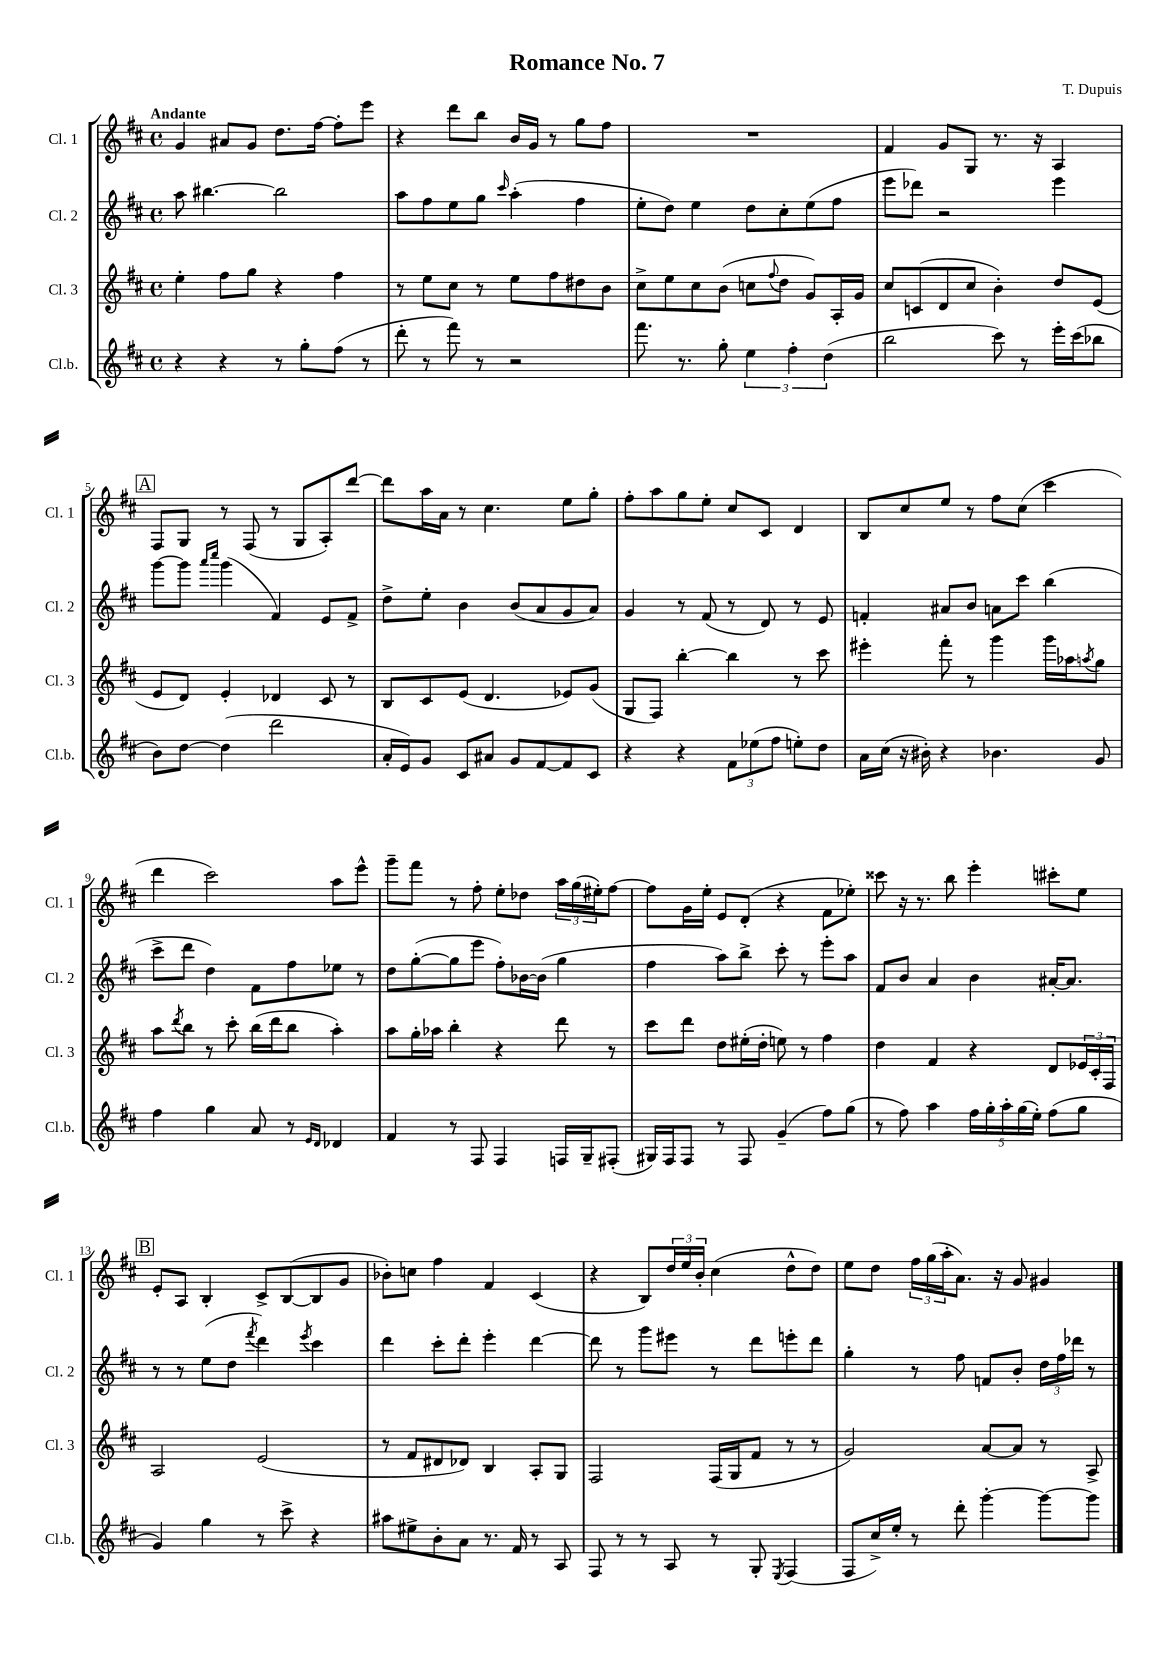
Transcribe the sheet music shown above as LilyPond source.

\header { title = "Romance No. 7" composer = "T. Dupuis" }
<<
\new StaffGroup <<
\new Staff = "s0" \with { instrumentName = "Cl. 1" shortInstrumentName = "Cl. 1" } {
    \clef treble \key d \major \defaultTimeSignature \time 4/4 \tempo "Andante"
    g'4 ais'8 g'8 d''8. fis''16~ fis''8-. e'''8 |
    r4 d'''8 b''8 b'16 g'16 r8 g''8 fis''8 |
    R1 |
    fis'4 g'8 g8 r8. r16 a4 |
    \mark \markup { \box "A" } fis8 g8 r8 fis8( r8 g8 a8-.) d'''8~ |
    d'''8 a''16 a'16 r8 cis''4. e''8 g''8-. |
    fis''8-. a''8 g''8 e''8-. cis''8 cis'8 d'4 |
    b8 cis''8 e''8 r8 fis''8 cis''8( cis'''4 |
    d'''4 cis'''2) a''8 e'''8-^ |
    g'''8-- fis'''8 r8 fis''8-. e''8-. des''8 \tuplet 3/2 { a''16 g''16( eis''16-.) } fis''8~ |
    fis''8 g'16 e''16-. e'8 d'8-.( r4 fis'8 ees''8-.) |
    cisis'''8 r16 r8. b''8 e'''4-. cis'''8-. e''8 |
    \mark \markup { \box "B" } e'8-. a8 b4-. cis'8-> b8~( b8 g'8 |
    bes'8-.) c''8 fis''4 fis'4 cis'4( |
    r4 b8) \tuplet 3/2 { d''16 e''16 b'16-. } cis''4( d''8-^ d''8) |
    e''8 d''8 \tuplet 3/2 { fis''16 g''16( a''16-. } a'8.) r16 g'8 gis'4 \bar "|." |
}
\new Staff = "s1" \with { instrumentName = "Cl. 2" shortInstrumentName = "Cl. 2" } {
    \clef treble \key d \major \defaultTimeSignature \time 4/4
    a''8 bis''4.~ bis''2 |
    a''8 fis''8 e''8 g''8 \grace { cis'''16 } a''4-.( fis''4 |
    e''8-. d''8) e''4 d''8 cis''8-. e''8( fis''8 |
    e'''8 des'''8) r2 e'''4 |
    \mark \markup { \box "A" } g'''8~ g'''8 \grace { a'''16 cis''''16 } g'''4( fis'4) e'8 fis'8-> |
    d''8-> e''8-. b'4 b'8( a'8 g'8 a'8) |
    g'4 r8 fis'8( r8 d'8) r8 e'8 |
    f'4-. ais'8 b'8 a'8 cis'''8 b''4( |
    cis'''8-> d'''8 d''4) fis'8 fis''8 ees''8 r8 |
    d''8 g''8~-.( g''8 e'''8 fis''8-.) bes'16~ bes'16( g''4 |
    fis''4 a''8) b''8-> cis'''8-. r8 e'''8-. a''8 |
    fis'8 b'8 a'4 b'4 ais'16~-. ais'8. |
    \mark \markup { \box "B" } r8 r8 e''8( d''8 \acciaccatura { fis'''8 } d'''4) \acciaccatura { e'''8 } cis'''4 |
    d'''4 cis'''8-. d'''8-. e'''4-. d'''4~ |
    d'''8 r8 g'''8 eis'''8 r8 d'''8 e'''8-. d'''8 |
    g''4-. r8 fis''8 f'8 b'8-. \tuplet 3/2 { d''16 fis''16 des'''16 } r8 \bar "|." |
}
\new Staff = "s2" \with { instrumentName = "Cl. 3" shortInstrumentName = "Cl. 3" } {
    \clef treble \key d \major \defaultTimeSignature \time 4/4
    e''4-. fis''8 g''8 r4 fis''4 |
    r8 e''8 cis''8 r8 e''8 fis''8 dis''8 b'8 |
    cis''8-> e''8 cis''8 b'8( c''8 \appoggiatura { fis''8 } d''8 g'8) a16-. g'16 |
    cis''8 c'8( d'8 cis''8 b'4-.) d''8 e'8( |
    \mark \markup { \box "A" } e'8 d'8) e'4-. des'4 cis'8 r8 |
    b8 cis'8 e'8( d'4. ees'8) g'8( |
    g8 fis8) b''4~-. b''4 r8 cis'''8 |
    eis'''4-. fis'''8-. r8 g'''4 g'''16 aes''16 \acciaccatura { a''8 } g''8 |
    a''8 \acciaccatura { d'''8 } b''8 r8 cis'''8-. b''16( d'''16 b''8 a''4-.) |
    a''8 g''16-. aes''16 b''4-. r4 d'''8 r8 |
    cis'''8 d'''8 d''8 eis''16-.( d''16-. e''8) r8 fis''4 |
    d''4 fis'4 r4 d'8 \tuplet 3/2 { ees'16 cis'16-. fis16 } |
    \mark \markup { \box "B" } a2 e'2( |
    r8 fis'8 dis'8 des'8) b4 a8-. g8 |
    fis2 fis16( g16 fis'8 r8 r8 |
    g'2) a'8~ a'8 r8 a8-> \bar "|." |
}
\new Staff = "s3" \with { instrumentName = "Cl.b." shortInstrumentName = "Cl.b." } {
    \clef treble \key d \major \defaultTimeSignature \time 4/4
    r4 r4 r8 g''8-. fis''8( r8 |
    d'''8-. r8 fis'''8) r8 r2 |
    fis'''8. r8. g''8-. \tuplet 3/2 { e''4 fis''4-. d''4( } |
    b''2 cis'''8) r8 e'''16-. cis'''16( bes''8 |
    \mark \markup { \box "A" } b'8) d''8~ d''4( d'''2 |
    a'16-. e'16) g'8 cis'8 ais'8 g'8 fis'8~ fis'8 cis'8 |
    r4 r4 \tuplet 3/2 { fis'8 ees''8( fis''8 } e''8-.) d''8 |
    a'16 cis''16( r16 bis'16-.) r4 bes'4. g'8 |
    fis''4 g''4 a'8 r8 \grace { e'16 d'16 } des'4 |
    fis'4 r8 fis8 fis4 f16 g16-- fis8-.( |
    gis16) fis16 fis8 r8 fis8 g'4--( fis''8) g''8( |
    r8 fis''8) a''4 \tuplet 5/4 { fis''16 g''16-. a''16-. g''16( e''16-.) } fis''8( g''8 |
    \mark \markup { \box "B" } g'4) g''4 r8 cis'''8-> r4 |
    ais''8 eis''8-> b'8-. a'8 r8. fis'16 r8 a8 |
    fis8 r8 r8 a8 r8 g8-. \acciaccatura { e8 } fis4( |
    fis8 cis''16->) e''16-. r8 d'''8-. g'''4~-. g'''8~ g'''8 \bar "|." |
}
>>
>>
